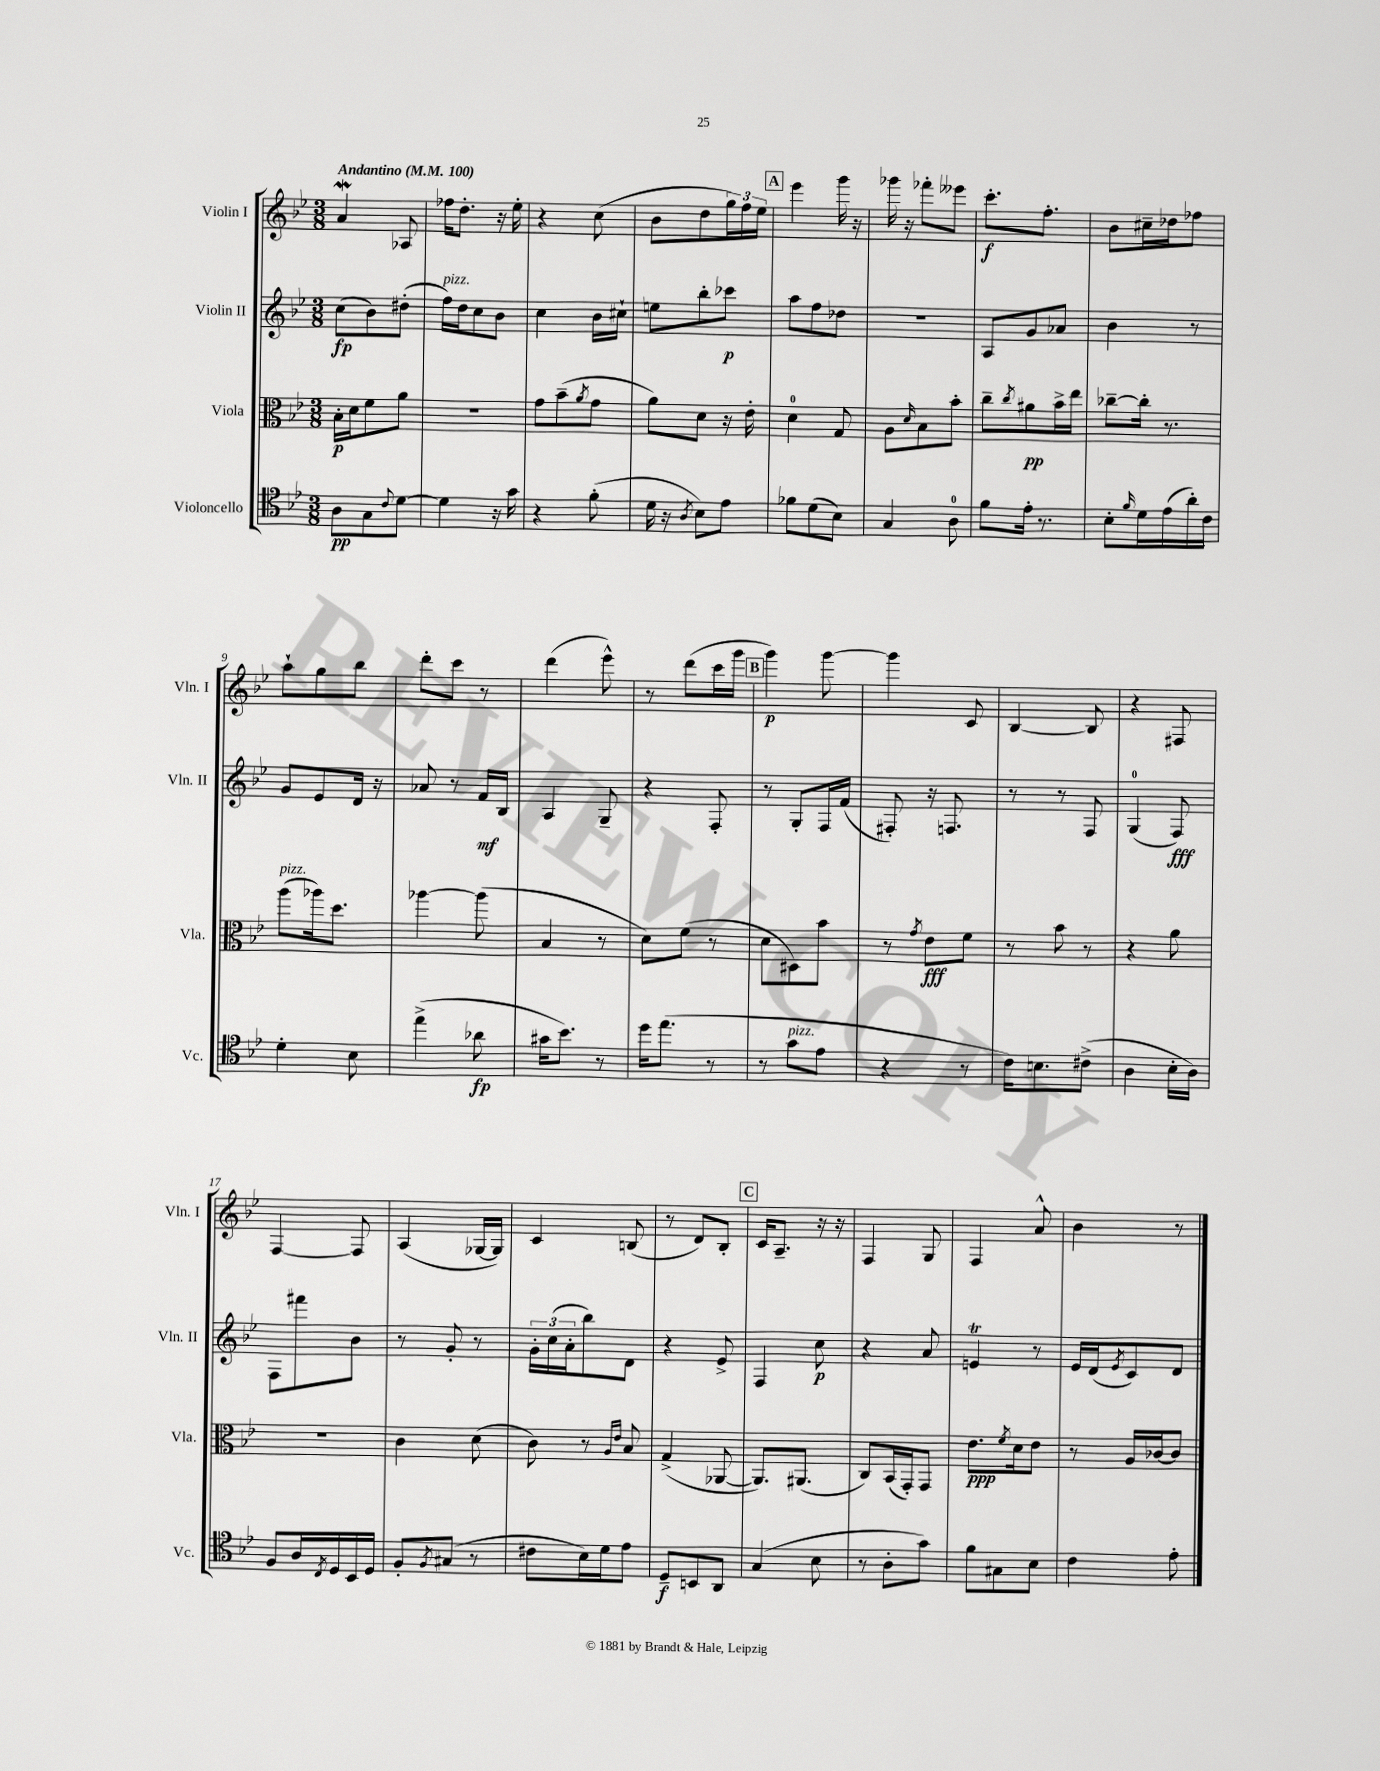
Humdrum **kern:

**kern	**dynam	**kern	**dynam	**kern	**dynam	**kern	**dynam
*part4	*part4	*part3	*part3	*part2	*part2	*part1	*part1
*staff4	*staff4	*staff3	*staff3	*staff2	*staff2	*staff1	*staff1
*I"Violoncello	*	*I"Viola	*	*I"Violin II	*	*I"Violin I	*
*I'Vc.	*	*I'Vla.	*	*I'Vln. II	*	*I'Vln. I	*
*clefC4	*	*clefC3	*	*clefG2	*	*clefG2	*
*k[b-e-]	*	*k[b-e-]	*	*k[b-e-]	*	*k[b-e-]	*
*M3/8	*	*M3/8	*	*M3/8	*	*M3/8	*
*MM100	*	*MM100	*	*MM100	*	*MM100	*
=1	=1	=1	=1	=1	=1	=1	=1
!	!	!	!	!	!	!LO:TX:a:B:t=Andantino	!
8A\L	pp	16B-'\LL	p	(8cc\L	fp	4aW/	.
.	.	16d\J	.	.	.	.	.
8G\	.	8f\	.	8b-\)	.	.	.
8qqc/	.	.	.	.	.	.	.
[8d\J	.	8a\J	.	(8dd#X'\J	.	8A-X/	.
=2	=2	=2	=2	=2	=2	=2	=2
!	!	!	!	!LO:TX:a:i:t=pizz.	!	!	!
4d\]	.	4.r	.	16ff\LL)	.	16ff-X\KL	.
.	.	.	.	16dd\J	.	8.dd'\J	.
.	.	.	.	8cc\	.	.	.
16r	.	.	.	8b-\J	.	16r	.
16g\	.	.	.	.	.	16ee-'\	.
=3	=3	=3	=3	=3	=3	=3	=3
4r	.	8g\L	.	4cc\	.	4r	.
.	.	(8b-~\	.	.	.	.	.
.	.	8qa/	.	.	.	.	.
(8f'\	.	8g\J	.	16b-\LL	.	(8cc\	.
.	.	.	.	16cc#X`\JJ	.	.	.
=4	=4	=4	=4	=4	=4	=4	=4
16d\	.	8a\L)	.	8een\L	.	8b-\L	.
16r	.	.	.	.	.	.	.
8qA/	.	.	.	.	.	.	.
8B-\L)	.	8d\J	.	8bb-'\	.	8dd\	.
8e-\J	.	16r	.	8ccc-X\J	p	24gg\L)	.
.	.	.	.	.	.	24ff\	.
.	.	16e-'\	.	.	.	.	.
.	.	.	.	.	.	24ee-\JJ	.
!!LO:REH:place=s1:t=A
=5	=5	=5	=5	=5	=5	=5	=5
8f-X\L	.	4d\	.	8aa\L	.	4eee-\	.
(8d\	.	.	.	8ff\	.	.	.
8B-\J)	.	8G/	.	8dd-X\J	.	16ggg\	.
.	.	.	.	.	.	16r	.
=6	=6	=6	=6	=6	=6	=6	=6
4G/	.	8A\L	.	4.r	.	16ggg-X\	.
.	.	.	.	.	.	16r	.
.	.	16qqd/	.	.	.	.	.
.	.	8B-\	.	.	.	8fff-X'\L	.
8A\	.	8b-'\J	.	.	.	8eee--X\J	.
=7	=7	=7	=7	=7	=7	=7	=7
8f\L	.	8cc~\L	.	8A/L	.	8.ccc'\L	f
.	.	8qcc/	.	.	.	.	.
16e-'\Jk	.	8a#X\	pp	8g/	.	.	.
8.r	.	.	.	.	.	8.ff'\J	.
.	.	16b-^\L	.	8a-X/J	.	.	.
.	.	16ee-\JJ	.	.	.	.	.
=8	=8	=8	=8	=8	=8	=8	=8
8B-'\L	.	[8cc-X~\L	.	4b-\	.	8b-\L	.
16qqf/	.	.	.	.	.	.	.
16d\L	.	16cc-'\Jk]	.	.	.	16cc#X~\L	.
(16e-\	.	8.r	.	.	.	16dd-X\J	.
16a'\)	.	.	.	8r	.	8ff-X\J	.
16c\JJ	.	.	.	.	.	.	.
!!LO:LB:g=z
=9	=9	=9	=9	=9	=9	=9	=9
!	!	!LO:TX:a:i:t=pizz.	!	!	!	!	!
4d'\	.	(8aa\L	.	8g/L	.	8aa`\L	.
.	.	16aa-X\k)	.	8e-/	.	8gg\	.
.	.	8.dd\J	.	.	.	.	.
8B-\	.	.	.	16d/Jk	.	8bb-\J	.
.	.	.	.	16r	.	.	.
=10	=10	=10	=10	=10	=10	=10	=10
(4ee-^\	.	[4aa-X\	.	8a-X/	.	8ddd'\L	.
.	.	.	.	8r	.	8ccc\J	.
8a-X\	fp	(8aa-\]	.	16f/LL	mf	8r	.
.	.	.	.	16B-/JJ	.	.	.
=11	=11	=11	=11	=11	=11	=11	=11
16g#X\KL	.	4B-/	.	4A/	.	(4ddd\	.
8.b-\J)	.	.	.	.	.	.	.
8r	.	8r	.	8G~/	.	8eee-^^\)	.
=12	=12	=12	=12	=12	=12	=12	=12
16dd\KL	.	8d\L)	.	4r	.	8r	.
(8.ee-\J	.	.	.	.	.	.	.
.	.	(8f\J	.	.	.	(8ddd\L	.
8r	.	8r	.	8F'/	.	16ccc\L	.
.	.	.	.	.	.	16ggg\JJ	.
!!LO:REH:place=s1:t=B
=13	=13	=13	=13	=13	=13	=13	=13
8r	.	8d\L	.	8r	.	4ggg\)	p
!LO:TX:a:i:t=pizz.	!	!	!	!	!	!	!
8g\L	.	8D#X\)	.	8G'/L	.	.	.
8e-\J	.	8b-\J	.	16F/L	.	[8ggg\	.
.	.	.	.	(16f/JJ	.	.	.
=14	=14	=14	=14	=14	=14	=14	=14
4r	.	8r	.	8F#X'/)	.	4ggg\]	.
.	.	8qg/	.	.	.	.	.
.	.	8e-\L	fff	16r	.	.	.
.	.	.	.	8.Fn/	.	.	.
8r	.	8f\J	.	.	.	8c/	.
=15	=15	=15	=15	=15	=15	=15	=15
16c\KL)	.	8r	.	8r	.	[4B-/	.
8.Bn\	.	.	.	.	.	.	.
.	.	8b-\	.	8r	.	.	.
(8c#X^\J	.	8r	.	8F/	.	8B-/]	.
=16	=16	=16	=16	=16	=16	=16	=16
4A\	.	4r	.	(4G/	.	4r	.
16B-'\LL	.	8a\	.	8F/)	fff	8F#X/	.
16A\JJ)	.	.	.	.	.	.	.
!!LO:LB:g=z
=17	=17	=17	=17	=17	=17	=17	=17
8F/L	.	4.r	.	8F\L	.	[4F/	.
16A/L	.	.	.	8fff#X\	.	.	.
8qC/	.	.	.	.	.	.	.
16D/	.	.	.	.	.	.	.
16BB-/	.	.	.	8b-\J	.	8F/]	.
16D/JJ	.	.	.	.	.	.	.
=18	=18	=18	=18	=18	=18	=18	=18
8F'/L	.	4c\	.	8r	.	(4A/	.
8qF/	.	.	.	.	.	.	.
(8G#X/J	.	.	.	8g'/	.	.	.
8r	.	(8d\	.	8r	.	[16G-X/LL	.
.	.	.	.	.	.	16G-/JJ])	.
=19	=19	=19	=19	=19	=19	=19	=19
8c#X\L	.	8c\)	.	24g'\LL	.	4c/	.
.	.	.	.	(24cc\	.	.	.
.	.	.	.	24a'\J	.	.	.
16B-\L)	.	8r	.	8bb-\)	.	.	.
16d\J	.	.	.	.	.	.	.
.	.	16qqA/LL	.	.	.	.	.
.	.	16qqe-/JJ	.	.	.	.	.
8e-\J	.	8B-/	.	8d\J	.	(8Bn/	.
=20	=20	=20	=20	=20	=20	=20	=20
8D~/L	f	(4G^/	.	4r	.	8r	.
8BBn/	.	.	.	.	.	8d/L)	.
8AA/J	.	[8AA-X/	.	8e-^/	.	8B-'/J	.
!!LO:REH:place=s1:t=C
=21	=21	=21	=21	=21	=21	=21	=21
(4G/	.	8.AA-/L])	.	4F/	.	16c/KL	.
.	.	.	.	.	.	8.A~/J	.
.	.	(8.AA#X/J	.	.	.	.	.
8B-\	.	.	.	8cc\	p	16r	.
.	.	.	.	.	.	16r	.
=22	=22	=22	=22	=22	=22	=22	=22
8r	.	8C/L)	.	4r	.	4F/	.
8A'\L	.	(16BB-/L	.	.	.	.	.
.	.	16GG'/J)	.	.	.	.	.
8g\J)	.	8GG/J	.	8a/	.	8G/	.
=23	=23	=23	=23	=23	=23	=23	=23
8f\L	.	8.e-\L	ppp	4ent/	.	4F/	.
8G#X\	.	.	.	.	.	.	.
.	.	8qf/	.	.	.	.	.
.	.	16d\k	.	.	.	.	.
8B-\J	.	8e-\J	.	8r	.	8a^^/	.
=24	=24	=24	=24	=24	=24	=24	=24
4c\	.	8r	.	16e-/LL	.	4b-\	.
.	.	.	.	(16d/J	.	.	.
.	.	.	.	8qe-/	.	.	.
.	.	16A/LL	.	8c/)	.	.	.
.	.	[16c-X/J	.	.	.	.	.
8e-'\	.	8c-/J]	.	8d/J	.	8r	.
==	==	==	==	==	==	==	==
*-	*-	*-	*-	*-	*-	*-	*-
